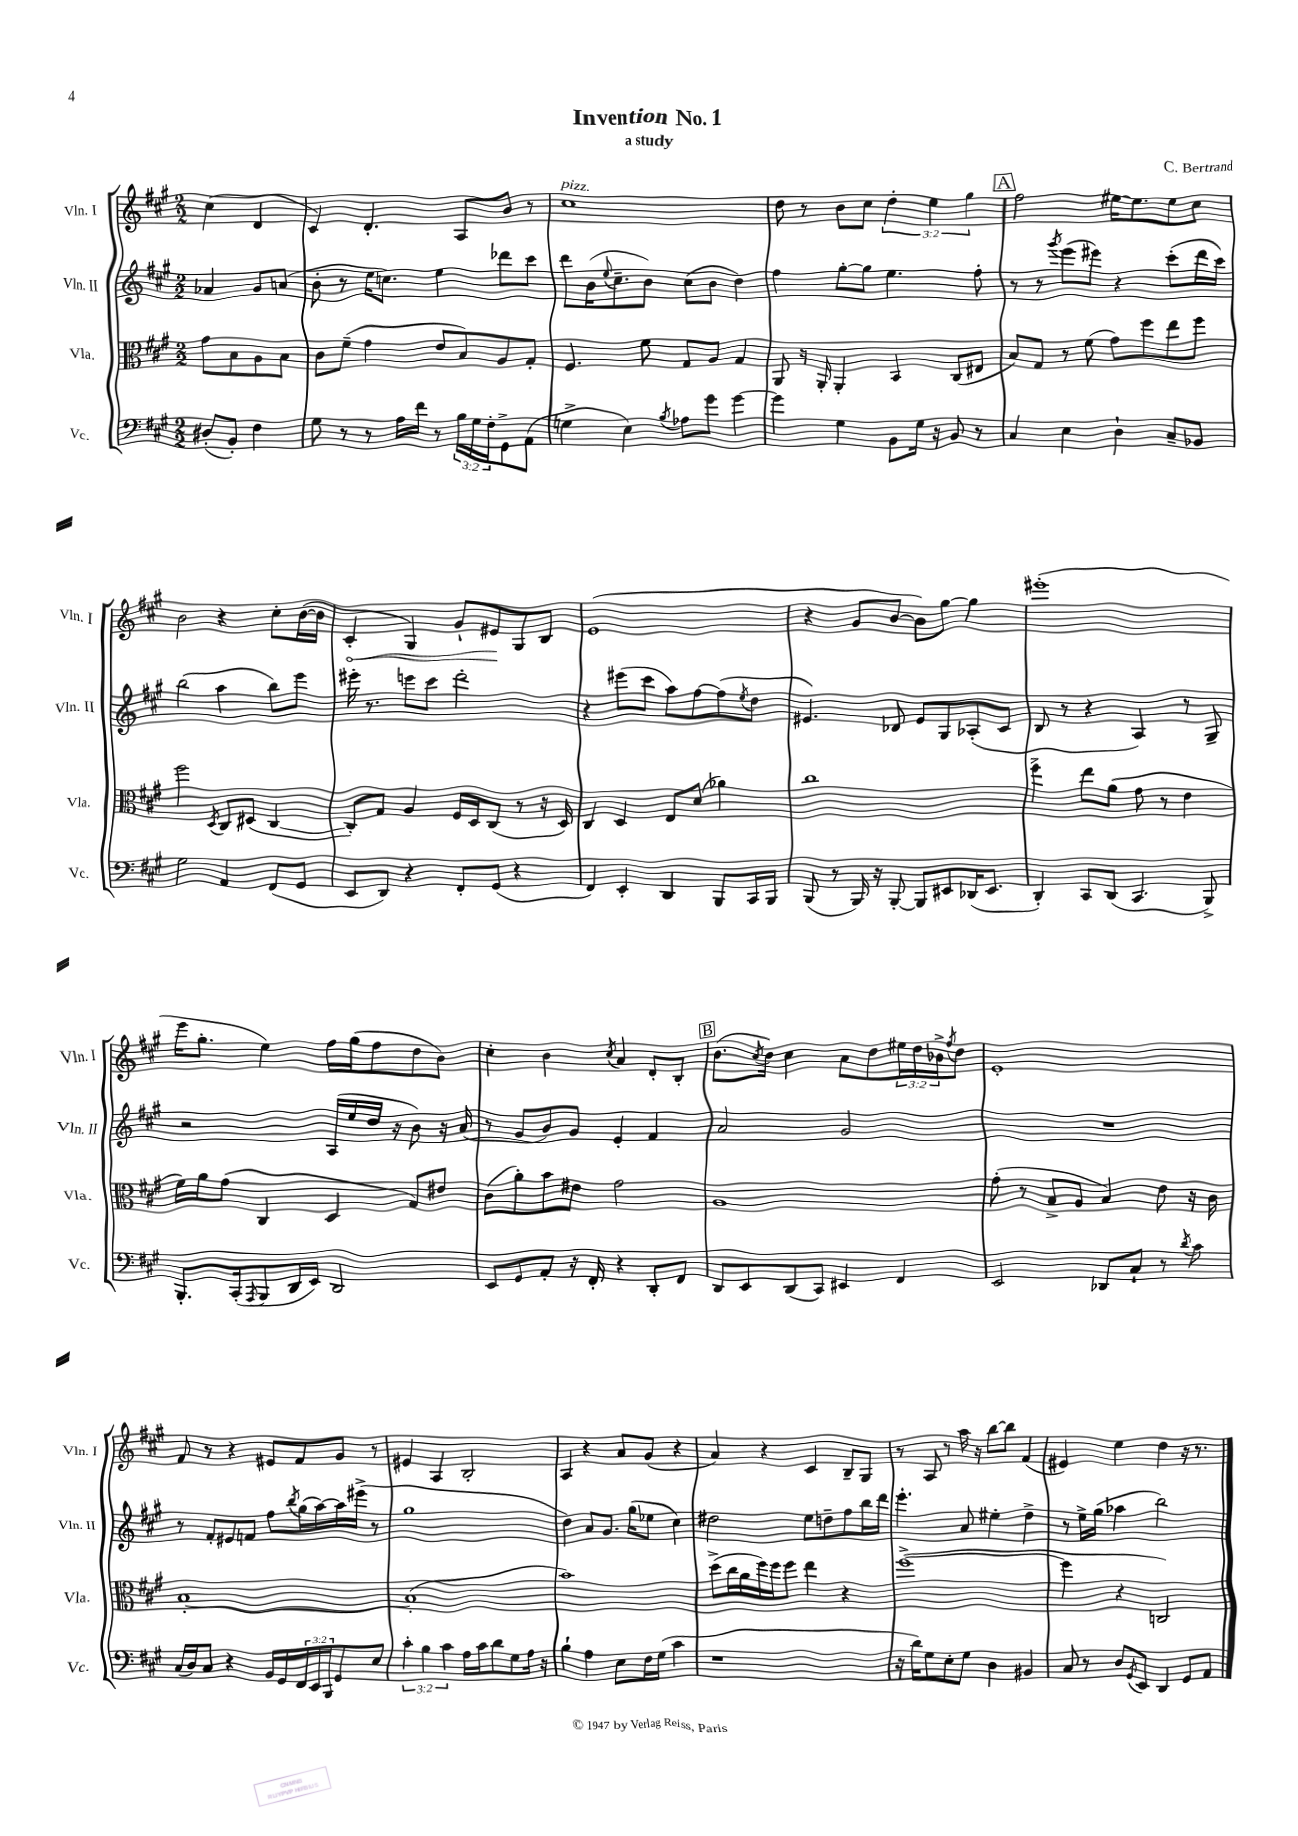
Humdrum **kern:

**kern	**kern	**kern	**kern
*staff4	*staff3	*staff2	*staff1
*clefF4	*clefC3	*clefG2	*clefG2
*k[f#c#g#]	*k[f#c#g#]	*k[f#c#g#]	*k[f#c#g#]
*M2/2	*M2/2	*M2/2	*M2/2
(8D#'	8g#	4a-	(4cc#
8BB')	8B	.	.
4F#	8A	8g#	4d
.	8B	(8a	.
=	=	=	=
8G#	8c#	8b'	4c#)
8r	(8f#~	8r	.
8r	4g#	16ee	4.d'
.	.	8.cc)	.
16A	.	.	.
16f#	.	.	.
8r	8e	4ee	.
24B	8B)	.	8A
24G#	.	.	.
24F#'	.	.	.
8GG#^	8A	8ddd-	8b
(8AA	8G#'	8ccc#	8r
=	=	=	=
4G^	4.F#	8ddd	1cc#
.	.	(16b	.
.	.	8qqee	.
.	.	8.cc#~	.
4E)	.	.	.
.	8f#	8b)	.
8qB	.	.	.
8A-	8G#	(8cc#	.
8g#	8A	8b	.
[4g#	4G#	4dd)	.
=	=	=	=
4g#]	8AA	4ff#	8dd
.	16r	.	8r
.	16AA'	.	.
4G#	4AA'	[8gg#'	8b
.	.	8gg#]	8cc#
8BB	4BB	4.ee	6dd'
16G#	.	.	.
.	.	.	6ee
16r	.	.	.
8BB	(8C#	.	.
.	.	.	6gg#
8r	8E#	8ff#'	.
=	=	=	=
4C#	8B)	8r	2ff#
.	8G#	8r	.
.	.	8qggg#	.
4E	8r	(8eee	.
.	(8f#	8eee#)	.
4D`	8g#)	4r	[16ee#
.	.	.	8.ee#]
.	8ff#	.	.
8C#~	8ee	(8ccc#'	8ee#
8BB-	8ff#	16ddd	8cc#
.	.	16ccc#)	.
=	=	=	=
2G#	2ff#	(2bb	2b
.	8qD	.	.
4AA	8C#	4aa	4r
.	(8D#	.	.
(8FF#	[4C#	8bb)	8cc#'
8GG#	.	8eee	([16b
.	.	.	16b]
=	=	=	=
8EE	8C#'])	16eee#'	4c#'
.	.	8.r	.
8DD)	8G#	.	.
4r	4A	8eee	4G#)
.	.	8ccc#	.
8FF#'	16F#	2ddd'	8g#`
.	16D	.	.
(8GG#	(8C#	.	8e#
4r	8r	.	8G#
.	16r	.	8B
.	16D)	.	.
=	=	=	=
4FF#)	4C#	4r	(1e
4EE'	4D	(8eee#	.
.	.	8ccc#	.
4DD	8E	8aa)	.
.	(8d	[8ff#	.
8BBB	4a-)	(8ff#]	.
.	.	8qee	.
16CC#	.	8dd	.
16BBB	.	.	.
=	=	=	=
(8BBB	1cc#	4.e#)	4r
8r	.	.	.
16BBB)	.	.	8g#
16r	.	.	.
[8BBB'	.	8d-	[8b
8BBB]	.	8e#	8b])
8EE#	.	8G#	[8gg#
(16DD-	.	(8A-'	4gg#]
8.EE#	.	.	.
.	.	8c#	.
=	=	=	=
4DD')	4ff#^	8B	(1eee#'
.	.	8r	.
8CC#	8ee	4r	.
(8DD	(8a	.	.
4.CC#	8g#	4A)	.
.	8r	.	.
.	4e	8r	.
8BBB^)	.	8G#~	.
=	=	=	=
8.BBB'	16f#)	2r	16eee
.	16a	.	8.gg#'
.	(8g#	.	.
(16CC#'	.	.	.
8qAAA	.	.	.
8BBB	4C#	.	4ee)
16DD	.	.	.
16EE)	.	.	.
2DD	4D	(16A	16ff#
.	.	16ee	(16gg#
.	.	16dd	8ff#
.	.	16r	.
.	8G#)	8b)	8dd
.	8e#	16r	8b)
.	.	(16a	.
=	=	=	=
8EE	(8c#	8r	4cc#'
8GG#	8a')	8g#	.
8AA'	8b	8b)	4b
16r	8e#	8g#	.
16FF#'	.	.	.
.	.	.	8qcc#
4r	2g#	4e'	4a
8DD'	.	4f#	8d'
8FF#	.	.	8B'
=	=	=	=
8DD	1A	2a	(8.b
8EE	.	.	.
.	.	.	8qcc#
.	.	.	16dd)
(8DD	.	.	4cc#
8CC#)	.	.	.
4EE#	.	2g#	8a
.	.	.	8dd
4FF#	.	.	24ee#
.	.	.	24dd
.	.	.	24b-^
.	.	.	8qff#
.	.	.	8dd
=	=	=	=
2EE	(8g#'	1r	1e'
.	8r	.	.
.	8B^	.	.
.	8A	.	.
8DD-	4B)	.	.
8C#`	.	.	.
8r	8e	.	.
8qd	.	.	.
8c#	16r	.	.
.	16c#	.	.
=	=	=	=
(16C#	[1B'	8r	8f#
16D)	.	.	.
8C#	.	8f#'	8r
4r	.	8e#	4r
.	.	8f	.
16BB	.	8ff#	8e#
16GG#	.	.	.
.	.	8qbb	.
24FF#	.	(16gg#	8f#
24EE	.	.	.
.	.	[16aa)	.
24BBB	.	.	.
8GG#	.	16aa]	8g#
.	.	(16eee#^	.
8E	.	8r	8r
=	=	=	=
6c#'	(1B']	1gg#	4e#
6B	.	.	.
.	.	.	4A
6c#	.	.	.
16A	.	.	2B'
16c#	.	.	.
8d	.	.	.
8G#	.	.	.
16A	.	.	.
16r	.	.	.
=	=	=	=
4B`	1b)	4dd)	4A
4A	.	8a	4r
.	.	8.g#	.
8E	.	.	8a
.	.	(16gg#	.
16F#	.	8ee-	(8g#
(16G#	.	.	.
4c#	.	4cc#)	4r
=	=	=	=
1r	(8dd^	2dd#	4a)
.	16cc#	.	.
.	16a	.	.
.	16ff#)	.	4r
.	16ff#	.	.
.	8ff#	.	.
.	4ee	8ee	4c#
.	.	8dd~	.
.	4r	8ff#	8B~
.	.	16bb	8G#
.	.	16ddd	.
=	=	=	=
16r	([1ff#^	4.eee'	8r
16d)	.	.	.
8G#	.	.	8A
8E'	.	.	8r
8G#	.	8a	16aa
.	.	.	16r
4D	.	4ee#'	[8bb
.	.	.	8bb]
4BB#	.	4dd^	(4f#
=	=	=	=
8C#	4ff#]	8r	4e#)
8r	.	16ee^	.
.	.	(16gg#	.
8D	4r	4aa-	4ee
8qGG#	.	.	.
8EE	.	.	.
4DD	2C)	2bb)	4dd
8GG#	.	.	16r
.	.	.	8.r
8AA	.	.	.
==	==	==	==
*-	*-	*-	*-
